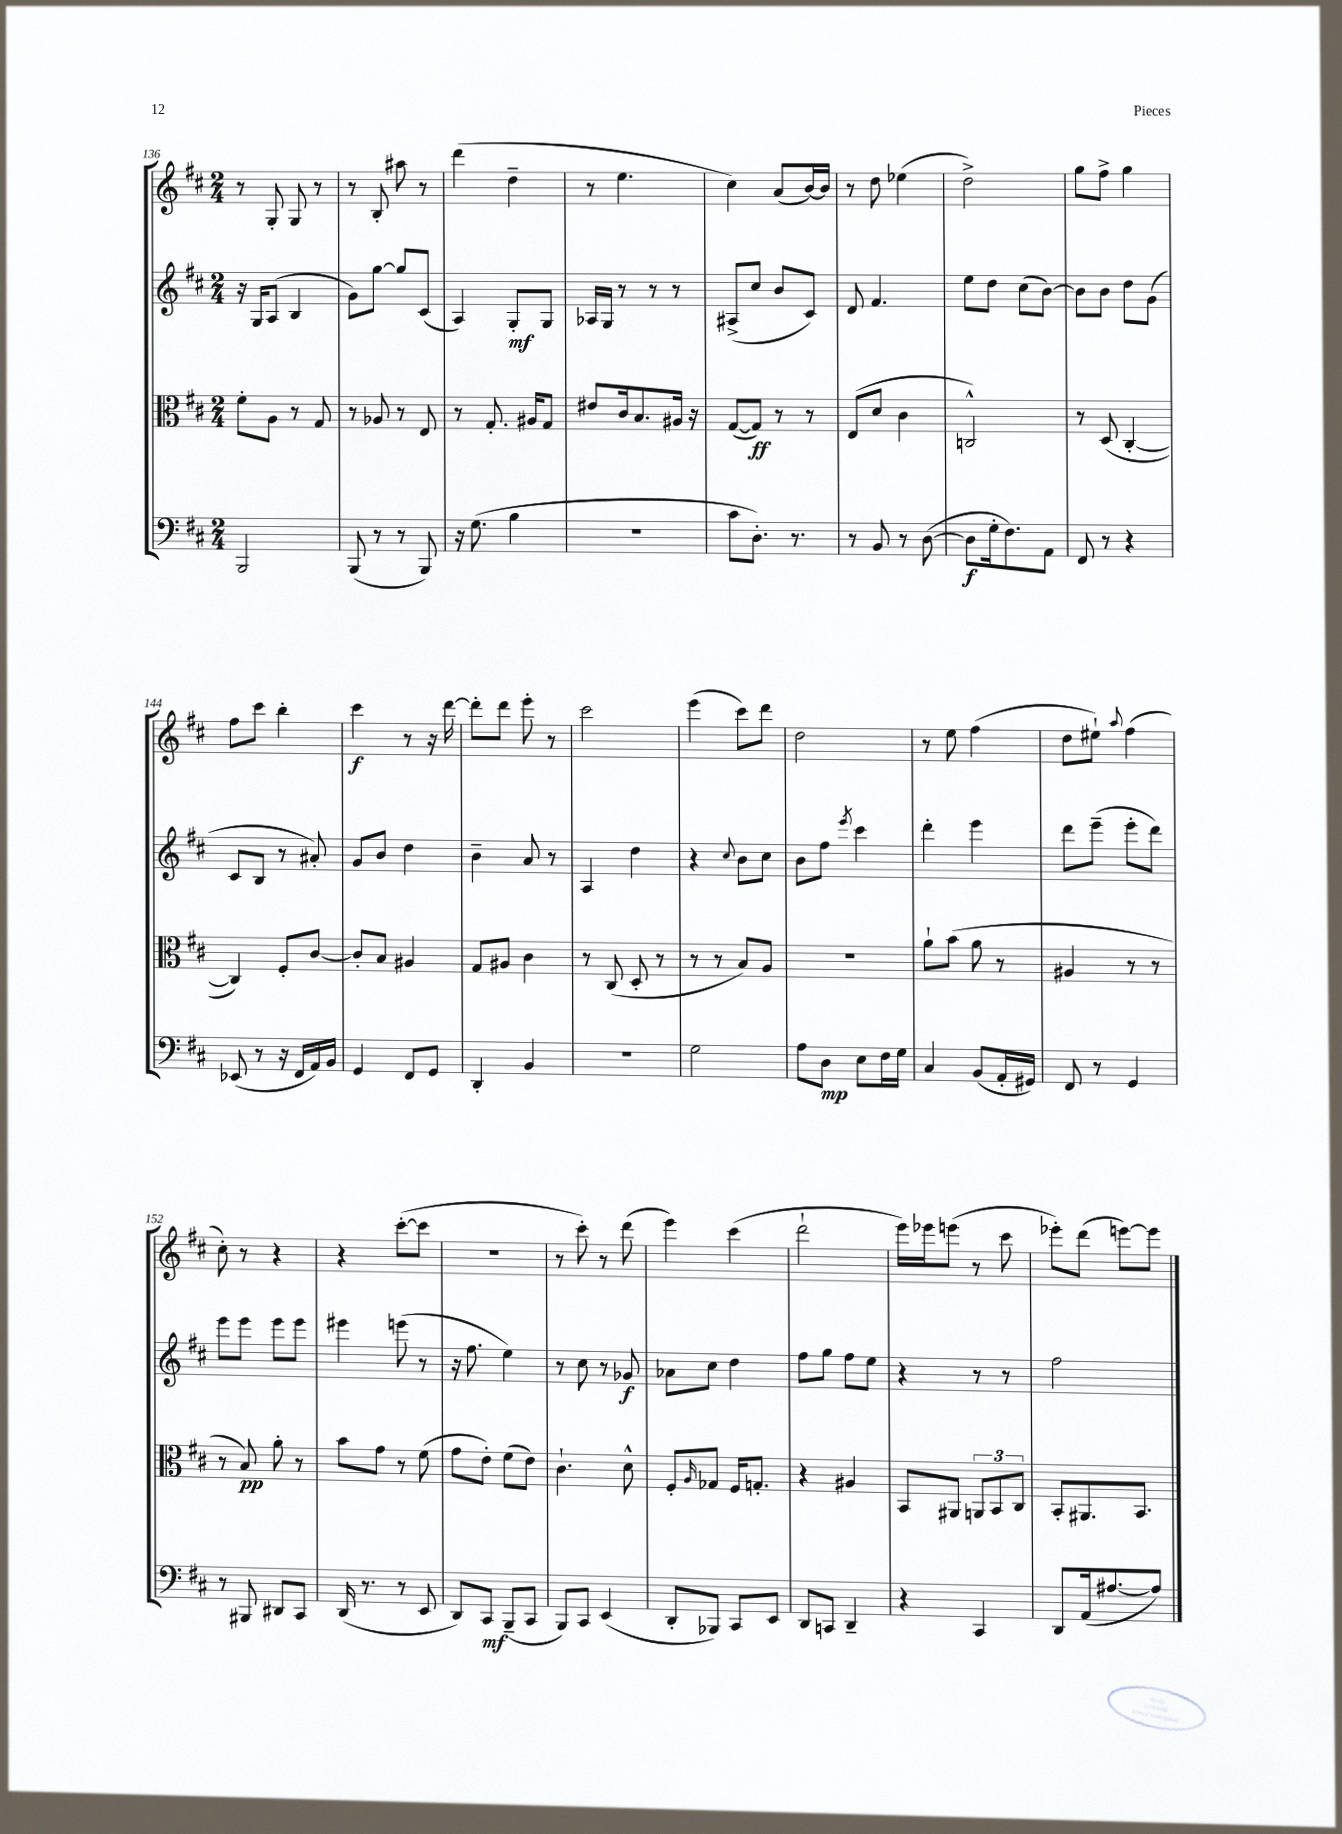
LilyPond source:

<<
\new StaffGroup <<
\new Staff = "s0" {
    \clef treble \key d \major \numericTimeSignature \time 2/4
    r8 g8-. g8 r8 |
    r8 b8-. ais''8 r8 |
    d'''4( d''4-- |
    r8 e''4. |
    cis''4) a'8( b'16~) b'16 |
    r8 d''8 ees''4( |
    d''2->) |
    g''8 fis''8-> g''4 |
    fis''8 cis'''8 b''4-. |
    cis'''4\f r8 r16 d'''16~ |
    d'''8-. d'''8 e'''8-. r8 |
    cis'''2 |
    e'''4( cis'''8) d'''8 |
    d''2 |
    r8 e''8 fis''4( |
    d''8 eis''8-!) \appoggiatura { a''8 } fis''4( |
    cis''8-.) r8 r4 |
    r4 cis'''8~-.( cis'''8 |
    r2 |
    r8 cis'''8-.) r8 d'''8( |
    e'''4) cis'''4( |
    d'''2-! |
    e'''16) ees'''16 e'''8( r8 cis'''8 |
    ees'''8-.) d'''8( e'''8~) e'''8 \bar "|." |
}
\new Staff = "s1" {
    \clef treble \key d \major \numericTimeSignature \time 2/4
    r16 g16 a8( b4 |
    g'8) g''8~ g''8 cis'8( |
    a4) g8-.\mf g8 |
    aes16 g16 r8 r8 r8 |
    ais8->( cis''8 b'8 cis'8) |
    d'8 fis'4. |
    e''8 d''8 cis''8( b'8~) |
    b'8 b'8 d''8 g'8( |
    cis'8 b8 r8 ais'8-.) |
    g'8 b'8 d''4 |
    b'4-- a'8 r8 |
    a4 d''4 |
    r4 \appoggiatura { cis''8 } b'8 cis''8 |
    b'8 fis''8 \acciaccatura { e'''8 } cis'''4 |
    d'''4-. e'''4 |
    d'''8 e'''8--( e'''8-. d'''8) |
    e'''8 e'''8 e'''8 e'''8 |
    eis'''4 e'''8( r8 |
    r16 fis''8. e''4) |
    r8 cis''8 r8 ges'8\f |
    aes'8 cis''8 d''4 |
    fis''8 g''8 fis''8 e''8 |
    r4 r8 r8 |
    fis''2 \bar "|." |
}
\new Staff = "s2" {
    \clef alto \key d \major \numericTimeSignature \time 2/4
    fis'8-. a8 r8 g8 |
    r8 aes8 r8 e8 |
    r8 g8.-. ais16 g8 |
    eis'8 cis'16 b8. ais16 r16 |
    g8~( g8\ff) r8 r8 |
    e8( d'8 cis'4 |
    c2-^) |
    r8 d8( cis4~-. |
    cis4) fis8-. cis'8~ |
    cis'8-. b8 ais4 |
    g8 ais8 cis'4 |
    r8 cis8( d8-. r8 |
    r8 r8 b8) a8 |
    r2 |
    a'8-! b'8( a'8 r8 |
    ais4 r8 r8 |
    r8 b8\pp) a'8-. r8 |
    b'8 g'8 r8 fis'8( |
    g'8 e'8-.) fis'8( e'8) |
    cis'4.-! d'8-^ |
    fis8-. \grace { a16 } ges8 fis16 g8.-. |
    r4 ais4 |
    b,8 ais,8 \tuplet 3/2 { a,8 b,8 cis8 } |
    b,8-. ais,8. b,8. \bar "|." |
}
\new Staff = "s3" {
    \clef bass \key d \major \numericTimeSignature \time 2/4
    b,,2 |
    b,,8( r8 r8 b,,8) |
    r16 g8.( b4 |
    r2 |
    cis'8 d8.-.) r8. |
    r8 b,8 r8 d8~( |
    d8\f g16-. fis8.) a,8 |
    fis,8 r8 r4 |
    ees,8( r8 r16 fis,16 a,16) b,16 |
    g,4 fis,8 g,8 |
    d,4-. b,4 |
    R2 |
    g2 |
    a8 d8\mp e8 fis16 g16 |
    cis4 b,8( a,16-. gis,16) |
    fis,8 r8 g,4 |
    r8 bis,,8 dis,8 cis,8 |
    d,16( r8. r8 e,8 |
    d,8) cis,8\mf b,,8--( cis,8 |
    b,,8) cis,8 e,4( |
    d,8-. bes,,8) cis,8 e,8 |
    d,8 c,8 d,4-- |
    r4 cis,4 |
    d,8 a,16( ais8.~ ais8) \bar "|." |
}
>>
>>
\layout { \context { \Score currentBarNumber = #136 } }
